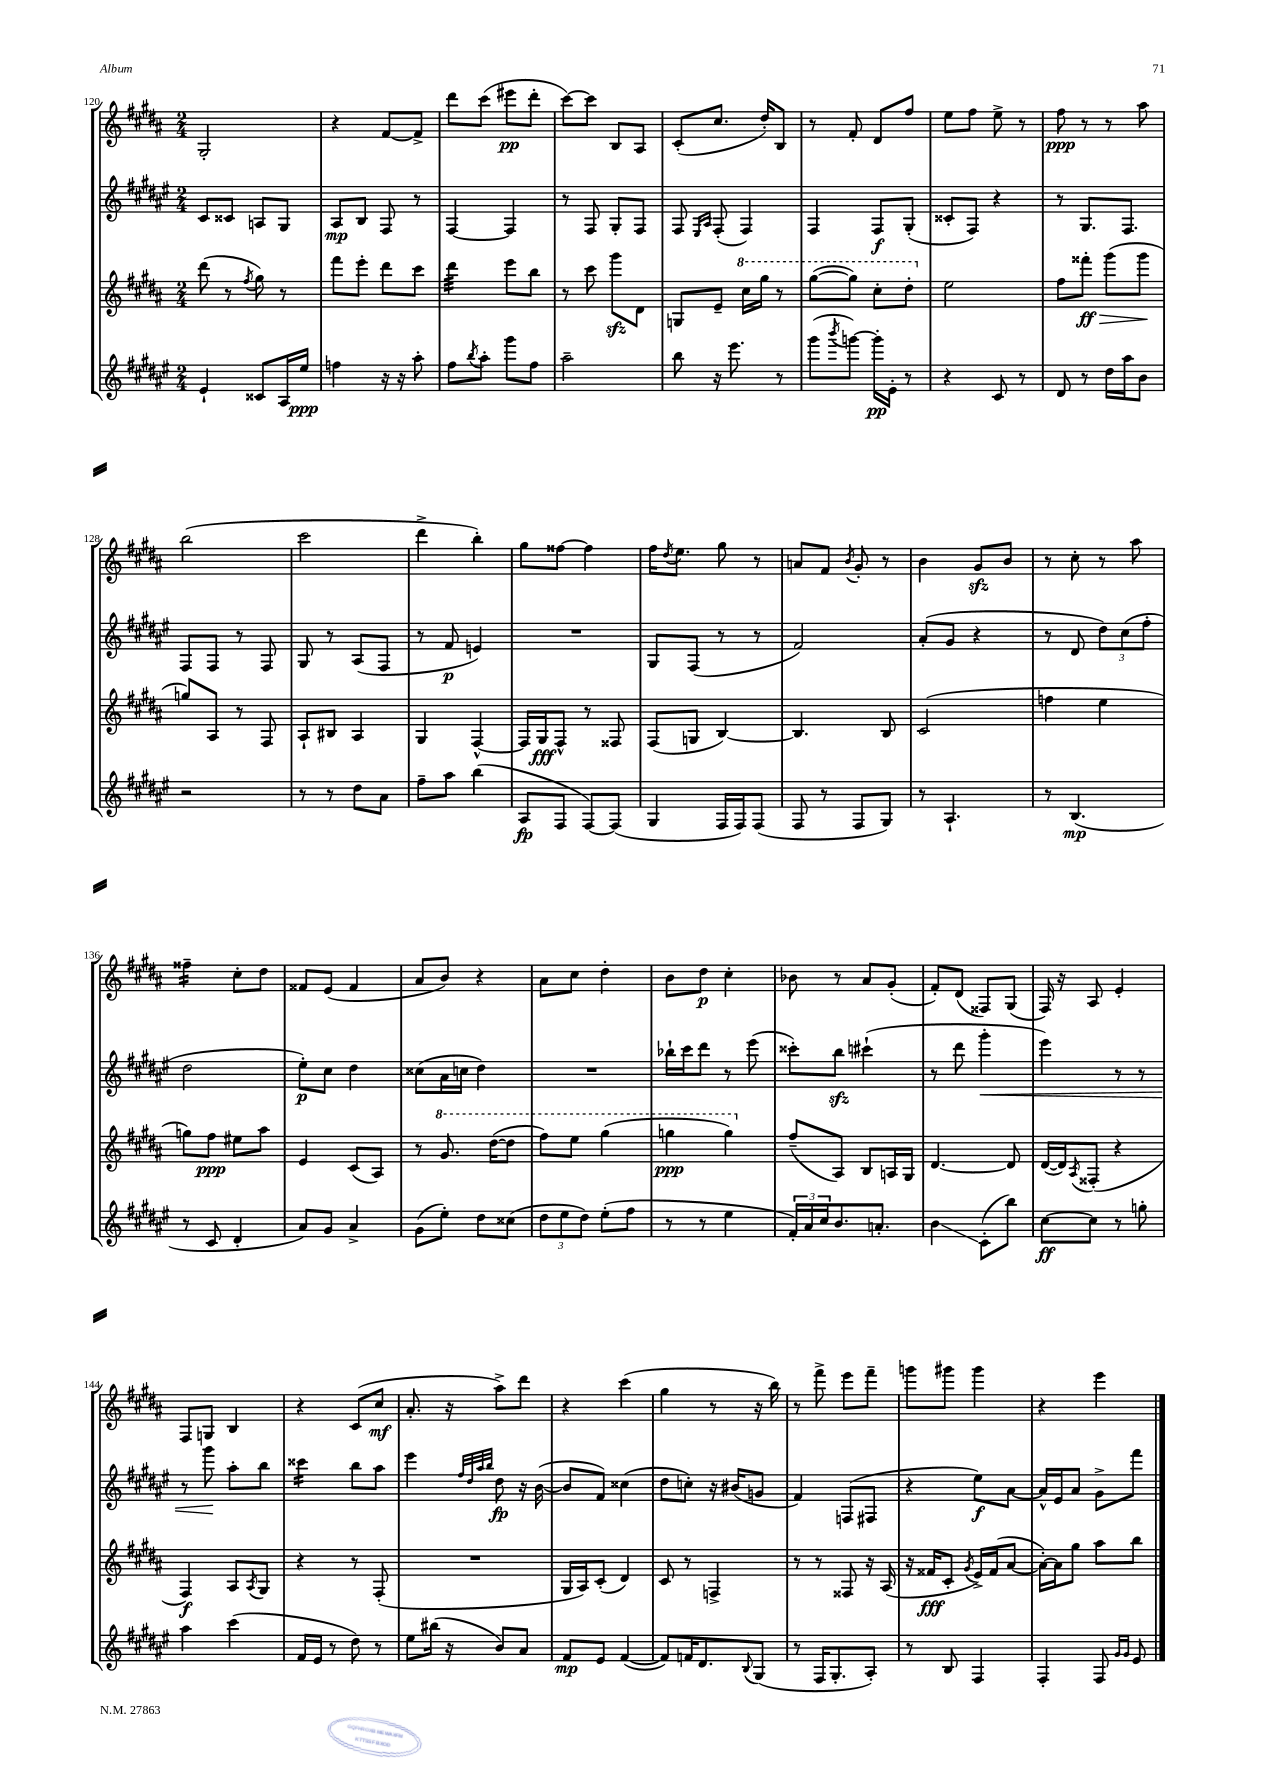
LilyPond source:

<<
\new StaffGroup <<
\new Staff = "s0" {
    \clef treble \key b \major \numericTimeSignature \time 2/4
    gis2-. |
    r4 fis'8~ fis'8-> |
    dis'''8 cis'''8( eis'''8\pp dis'''8-. |
    cis'''8~) cis'''8 b8 ais8 |
    cis'8-.( cis''8. dis''16-.) b8 |
    r8 fis'8-. dis'8 fis''8 |
    e''8 fis''8 e''8-> r8 |
    fis''8\ppp r8 r8 ais''8 |
    b''2( |
    cis'''2 |
    dis'''4-> b''4-.) |
    gis''8 fisis''8~ fisis''4 |
    fis''16 \acciaccatura { dis''8 } e''8. gis''8 r8 |
    a'8 fis'8 \acciaccatura { b'8 } gis'8-. r8 |
    b'4 gis'8\sfz b'8 |
    r8 cis''8-. r8 ais''8 |
    fisis''4:16-- cis''8-. dis''8 |
    fisis'8 e'8( fisis'4 |
    ais'8 b'8) r4 |
    ais'8 cis''8 dis''4-. |
    b'8 dis''8\p cis''4-. |
    bes'8 r8 ais'8 gis'8-.( |
    fis'8-.) dis'8( fisis8) gis8( |
    fis16) r16 ais8 e'4-. |
    fis8 g8 b4 |
    r4 cis'8( cis''8\mf |
    ais'8.-. r16 ais''8->) dis'''8 |
    r4 cis'''4( |
    gis''4 r8 r16 b''16) |
    r8 fis'''8-> e'''8 fis'''8-- |
    g'''8 gis'''8 gis'''4 |
    r4 e'''4 \bar "|." |
}
\new Staff = "s1" {
    \clef treble \key fis \major \numericTimeSignature \time 2/4
    cis'8 cisis'8 a8 gis8 |
    ais8\mp b8 fis8 r8 |
    fis4~ fis4 |
    r8 fis8 gis8-. fis8 |
    fis8 \grace { eis16 ais16 } fis8-.( fis4) |
    fis4 fis8\f gis8-.( |
    cisis'8-. fis8) r4 |
    r8 gis8. fis8. |
    fis8 fis8 r8 fis8 |
    gis8 r8 ais8( fis8 |
    r8 fis'8\p e'4) |
    R2 |
    gis8 fis8( r8 r8 |
    fis'2) |
    ais'8-.( gis'8 r4 |
    r8 dis'8 \tuplet 3/2 { dis''8) cis''8( fis''8-. } |
    dis''2 |
    eis''8-.\p) cis''8 dis''4 |
    cisis''8( ais'16 c''16 dis''4) |
    R2 |
    bes''16-! cis'''16 dis'''8 r8 eis'''8( |
    cisis'''8-.) b''8\sfz cis'''4-!( |
    r8 dis'''8 gis'''4-.\< |
    eis'''4) r8 r8 |
    r8 gis'''8\! ais''8-. b''8 |
    cisis'''4:16 b''8 ais''8 |
    eis'''4 \grace { fis''32 dis''32 ais''32 b''32 } dis''8\fp r16 b'16~( |
    b'8 fis'8) cisis''4( |
    dis''8 c''8-.) r16 bis'16( g'8 |
    fis'4) f8( fis8 |
    r4 eis''8\f) ais'8~ |
    ais'16-^ eis'16 ais'8 gis'8-> fis'''8 \bar "|." |
}
\new Staff = "s2" {
    \clef treble \key b \major \numericTimeSignature \time 2/4
    dis'''8( r8 \acciaccatura { fis''8 } gis''8) r8 |
    fis'''8 e'''8-. dis'''8 cis'''8 |
    dis'''4:32 e'''8 b''8 |
    r8 cis'''8 gis'''8\sfz dis'8 |
    g8 e'8-- \ottava #1 cis'''16 gis'''16 r8 |
    gis'''8~( gis'''8) cis'''8-. dis'''8-. \ottava #0 |
    e''2 |
    fis''8 fisis'''8-.\ff\> gis'''8( gis'''8\! |
    g''8) ais8 r8 fis8 |
    ais8-! bis8 ais4 |
    gis4 fis4~-^ |
    fis16 gis16\fff fis8-^ r8 fisis8 |
    fis8( g8 b4~) |
    b4. b8 |
    cis'2( |
    f''4 e''4 |
    g''8) fis''8\ppp eis''8 ais''8 |
    e'4 cis'8( ais8) |
    r8 \ottava #1 gis''8. dis'''16~( dis'''8 |
    fis'''8) e'''8 gis'''4( |
    g'''4\ppp g'''4) \ottava #0 |
    fis''8--( ais8) b8 a16 gis16 |
    dis'4.~ dis'8 |
    dis'16~( dis'16) \acciaccatura { ais8 } fisis8-.( r4 |
    fis4\f) ais8 \acciaccatura { ais8 } gis8 |
    r4 r8 fis8-.( |
    R2 |
    gis16 ais16) cis'8-.( dis'4) |
    cis'8 r8 f4-> |
    r8 r8 fisis8 r16 ais16( |
    r16 fisis'16\fff cis'8-. \acciaccatura { gis'8 } e'16->) fisis'16( ais'8~ |
    ais'16~-.) ais'16 gis''8 ais''8 b''8 \bar "|." |
}
\new Staff = "s3" {
    \clef treble \key fis \major \numericTimeSignature \time 2/4
    eis'4-! cisis'8 ais16 eis''16\ppp |
    f''4 r16 r16 ais''8-. |
    fis''8 \acciaccatura { b''8 } ais''8-. gis'''8 fis''8 |
    ais''2-- |
    b''8 r16 eis'''8. r8 |
    gis'''8( \acciaccatura { b'''8 } g'''8~) g'''16-.\pp eis'16-. r8 |
    r4 cis'8 r8 |
    dis'8 r8 dis''16 ais''16 b'8 |
    r2 |
    r8 r8 dis''8 ais'8 |
    fis''8-- ais''8 b''4( |
    ais8\fp fis8 fis8~) fis8( |
    gis4 fis16 fis16) fis8( |
    fis8 r8 fis8 gis8) |
    r8 ais4.-! |
    r8 b4.\mp( |
    r8 cis'8 dis'4-. |
    ais'8) gis'8 ais'4-> |
    gis'8( eis''8-.) dis''8 cisis''8( |
    \tuplet 3/2 { dis''8 eis''8 dis''8) } eis''8-.( fis''8 |
    r8 r8 eis''4 |
    \tuplet 3/2 { fis'16-.) ais'16 cis''16 } b'8. a'8.-. |
    b'4\glissando cis'8-.( b''8) |
    cis''8~\ff cis''8 r8 g''8-. |
    ais''4 cis'''4( |
    fis'16 eis'16 r8 dis''8) r8 |
    eis''8 bis''16( r16 b'8) ais'8 |
    fis'8\mp eis'8 fis'4~( |
    fis'8) f'16 dis'8. \appoggiatura { b8 } gis8( |
    r8 fis16 gis8.-. ais8-.) |
    r8 b8 fis4 |
    fis4-. fis8 \grace { gis'16 gis'16 } eis'8 \bar "|." |
}
>>
>>
\layout { \context { \Score currentBarNumber = #120 } }
